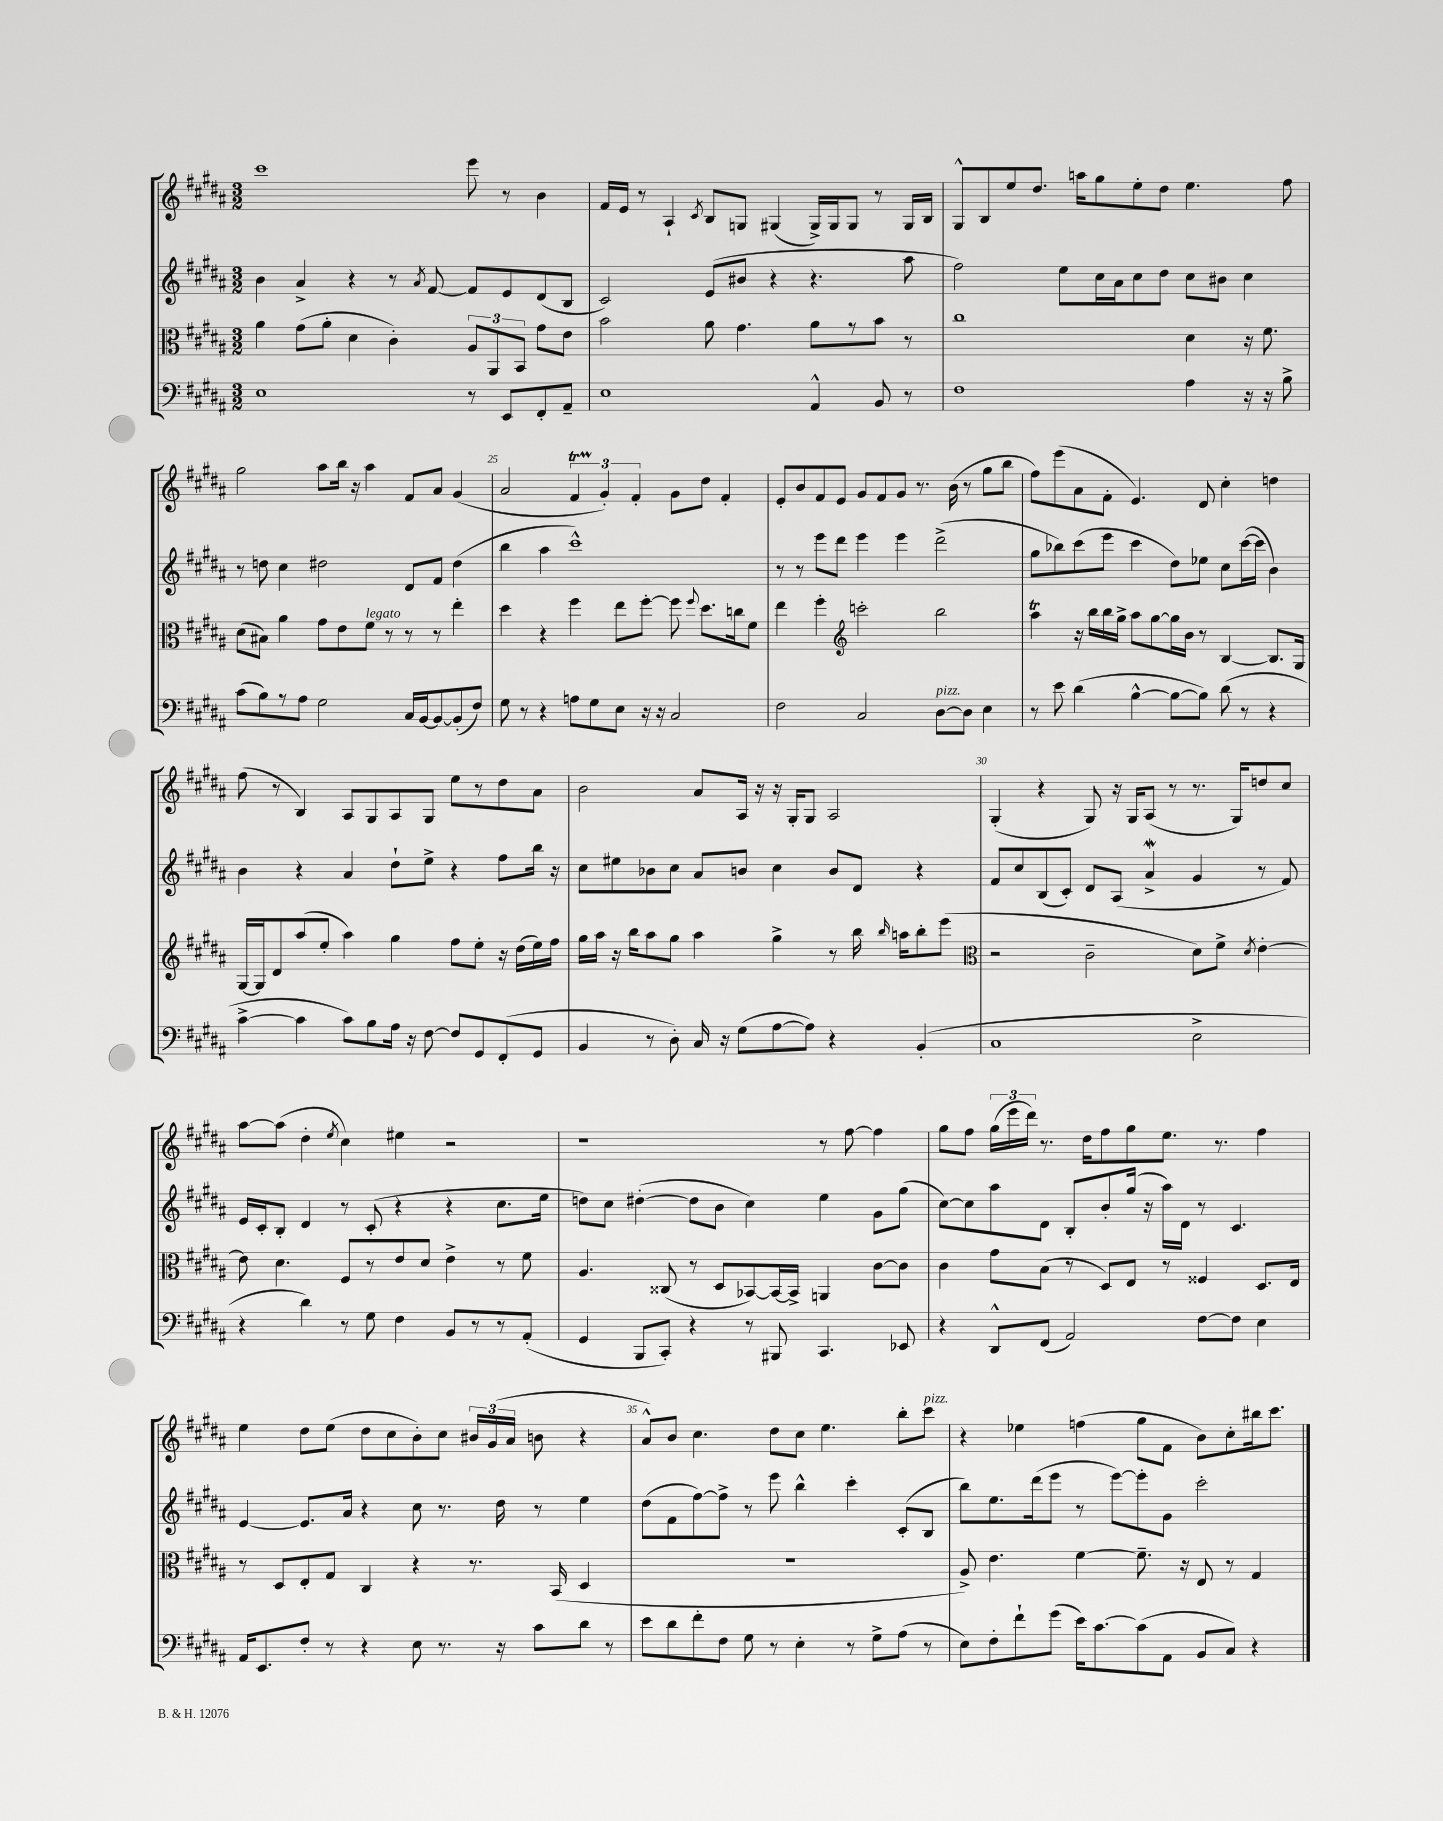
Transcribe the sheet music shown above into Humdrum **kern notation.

**kern	**kern	**kern	**kern
*staff4	*staff3	*staff2	*staff1
*clefF4	*clefC3	*clefG2	*clefG2
*k[f#c#g#d#a#]	*k[f#c#g#d#a#]	*k[f#c#g#d#a#]	*k[f#c#g#d#a#]
*M3/2	*M3/2	*M3/2	*M3/2
1E	4a#	4b	1ccc#
.	(8g#	4a#^	.
.	8a#'	.	.
.	4d#	4r	.
.	4c#')	8r	.
.	.	8qa#	.
.	.	[8f#	.
8r	12A#	8f#]	8eee
.	12AA#	.	.
8EE	.	8e	8r
.	12BB	.	.
8FF#'	8g#	(8d#	4b
8AA#~	8e	8B	.
=	=	=	=
1E	2b	2c#)	16f#
.	.	.	16e
.	.	.	8r
.	.	.	4A#`
.	.	.	8qc#
.	8a#	(8e	8B
.	4.g#	8b#	8G
.	.	4r	(4G#
4AA#^^	8a#	4.r	16G#^)
.	.	.	16G#
.	8r	.	8G#
8BB	8b	.	8r
8r	8r	8aa#	16G#
.	.	.	16B
=	=	=	=
1F#	1cc#	2ff#)	8G#^^
.	.	.	8B
.	.	.	8ee
.	.	.	8.dd#
.	.	8ee	.
.	.	.	16aa
.	.	16cc#	8gg#
.	.	16a#	.
.	.	8cc#	8ee'
.	.	8dd#	8dd#
4A#	4d#	8cc#	4.ee
.	.	8b#	.
16r	16r	4cc#	.
16r	8.f#	.	.
8B^	.	.	8ff#
=	=	=	=
(8c#	(8d#	8r	2gg#
8B)	8B#)	8dd	.
8r	4a#	4cc#	.
8A#	.	.	.
2G#	8g#	2dd#	8aa#
.	8e	.	16bb
.	.	.	16r
.	8f#	.	4aa#
.	8r	.	.
16C#	8r	8d#	8f#
[16BB	.	.	.
8BB_	8r	8f#	8a#
(8BB']	4ee'	(4dd#	(4g#
8F#)	.	.	.
=	=	=	=
8G#	4dd#	4bb	2a#
8r	.	.	.
4r	4r	4aa#	.
8A	4ff#	1ccc#^^)	6f#
8G#	.	.	.
.	.	.	6g#')
8E	8ee	.	.
.	.	.	6f#'
16r	[8ff#'	.	.
16r	.	.	.
2C#	8ff#]	.	8g#
.	8qqff#	.	.
.	8.dd#	.	8dd#
.	.	.	4f#'
.	16cc	.	.
.	8f#	.	.
=	=	=	=
2F#	4ee	8r	8e'
.	.	8r	8b
.	4ff#'	8eee	8f#
.	.	8ddd#	8e
*	*clefG2	*	*
2C#	2ccc'	4eee	8g#
.	.	.	8f#
.	.	4eee	8g#
.	.	.	8.r
[8D#	2bb	(2ddd#^	.
.	.	.	(16b
8D#]	.	.	8r
4E	.	.	8gg#
.	.	.	8bb
=	=	=	=
8r	4aa#	8gg#	8ff#)
8e	.	8bb-)	(8eee
(4d#	16r	(8ccc#	8a#
.	16bb	.	.
.	16bb	8eee	8f#'
.	16gg#^	.	.
[4B^^	8aa#	4ccc#	4.e)
.	[8gg#	.	.
8B_	16gg#]	8dd#)	.
.	16b	.	.
8B])	8r	8ee-	8d#
(8d#	[4B	8cc#	4cc#'
8r	.	([16ccc#	.
.	.	16ccc#]	.
4r	8.B]	4b)	4dd
.	16G#	.	.
=	=	=	=
[4c#^	[16G#	4b	(8ff#
.	16G#]	.	.
.	8d#	.	8r
4c#]	(8aa#	4r	4B)
.	8ee'	.	.
8c#)	4aa#)	4a#	8A#
8B	.	.	8G#
16A#	4gg#	8dd#`	8A#
16r	.	.	.
[8F#	.	8ee^	8G#
8F#]	8ff#	4r	8ee
8GG#	8ee'	.	8r
(8FF#'	16r	8ff#	8dd#
.	(16dd#	.	.
8GG#	16ee)	16bb	8a#
.	16ff#	16r	.
=	=	=	=
4BB	16gg#	8cc#	2b
.	16aa#	.	.
.	16r	8ee#	.
.	16bb	.	.
8r	8aa#	8b-	.
8D#')	8gg#	8cc#	.
16C#	4aa#	8a#	8a#
16r	.	.	.
(8G#	.	8b	16A#
.	.	.	16r
[8A#	4gg#^	4cc#	16r
.	.	.	16G#'
8A#])	.	.	8G#
4r	8r	8b	2A#
.	16bb	8d#	.
.	16qqbb	.	.
.	16aa	.	.
(4BB'	8bb'	4r	.
.	(8eee	.	.
=	=	=	=
*	*clefC3	*	*
1C#	2r	8f#	(4G#'
.	.	8cc#	.
.	.	(8B	4r
.	.	8c#')	.
.	2c#~	8d#	8G#)
.	.	(8A#	16r
.	.	.	16G#
.	.	4a#^	(8A#
.	.	.	8r
2E^	8d#)	4g#	8.r
.	8f#^	.	.
.	.	.	16G#)
.	8qd#	.	.
.	[4e'	8r	8dd
.	.	8f#)	8cc#
=	=	=	=
4r	8e]	16e	[8aa#
.	.	16c#'	.
.	4.d#	8B'	(8aa#]
4d#)	.	4d#	4dd#'
.	.	.	8qee
8r	8F#	8r	4cc#)
8G#	8r	(8c#'	.
4F#	8e	4r	4ee#
.	8d#	.	.
8BB	4e^	4r	2r
8r	.	.	.
8r	8r	8.cc#	.
(8AA#'	8f#	.	.
.	.	16ee	.
=	=	=	=
4GG#	4.A#	8dd)	1r
.	.	8cc#	.
8BBB	.	([4dd#'	.
8CC#')	(8C##	.	.
4r	8r	8dd#]	.
.	8D#	8b	.
8r	[8BB-)	4cc#)	.
8BBB#	16BB-_	.	.
.	16BB-^]	.	.
4.CC#	4AA	4ee	8r
.	.	.	[8ff#
.	[8c#	8g#	4ff#]
8EE-	8c#]	(8gg#	.
=	=	=	=
4r	4c#	[8cc#)	8gg#
.	.	8cc#]	8ff#
8DD#^^	8g#	8aa#	(24gg#
.	.	.	24eee
.	.	.	24ddd#)
(8FF#	(8B	8d#	8.r
2AA#)	8r	8B'	.
.	.	.	16dd#
.	8D#)	8b'	8ff#
.	8E	(16gg#	8gg#
.	.	16r	.
.	8r	16aa#)	8.ee
.	.	16d#	.
[8F#	4F##	8r	.
.	.	.	8.r
8F#]	.	4.c#	.
4E	8.D#	.	4ff#
.	16E	.	.
=	=	=	=
16AA#	8r	[4e	4ee
8.EE	.	.	.
.	8D#	.	.
8F#'	8E'	8.e]	8dd#
8r	8G#	.	(8ee
.	.	16a#	.
4r	4C#	4r	8dd#
.	.	.	8cc#
8E	4r	8cc#	8b')
8.r	.	8.r	8cc#
.	8.r	.	24b#
.	.	.	(24g#
16r	.	16dd#	.
.	.	.	24a#
8c#	.	8r	8b
.	(16BB	.	.
8d#	4D#	4ee	4r
8r	.	.	.
=	=	=	=
8e	1.r	(8dd#	8a#^^)
8d#	.	8f#	8b
8f#'	.	[8ff#)	4.cc#
8F#	.	8ff#^]	.
8G#	.	8r	.
8r	.	8eee	8dd#
4E'	.	4bb^^	8cc#
.	.	.	4.ee
8r	.	4ccc#'	.
8G#^	.	.	.
(8A#	.	(8c#'	8bb'
8r	.	8B	8ccc#
=	=	=	=
8E)	8A#^)	8bb)	4r
8F#'	4.e	8.ee	.
8f#`	.	.	4ee-
.	.	(16ddd#	.
(8g#	.	8eee	.
16e)	[4f#	8r	(4ff
[8.c#	.	.	.
.	.	[8eee)	.
(8c#]	8.f#~]	8eee']	8gg#
8AA#	.	8g#	8f#
.	16r	.	.
8BB	8E	2ccc#'	8b)
8C#)	8r	.	8cc#'
4r	4G#	.	16bb#
.	.	.	8.ccc#
==	==	==	==
*-	*-	*-	*-
